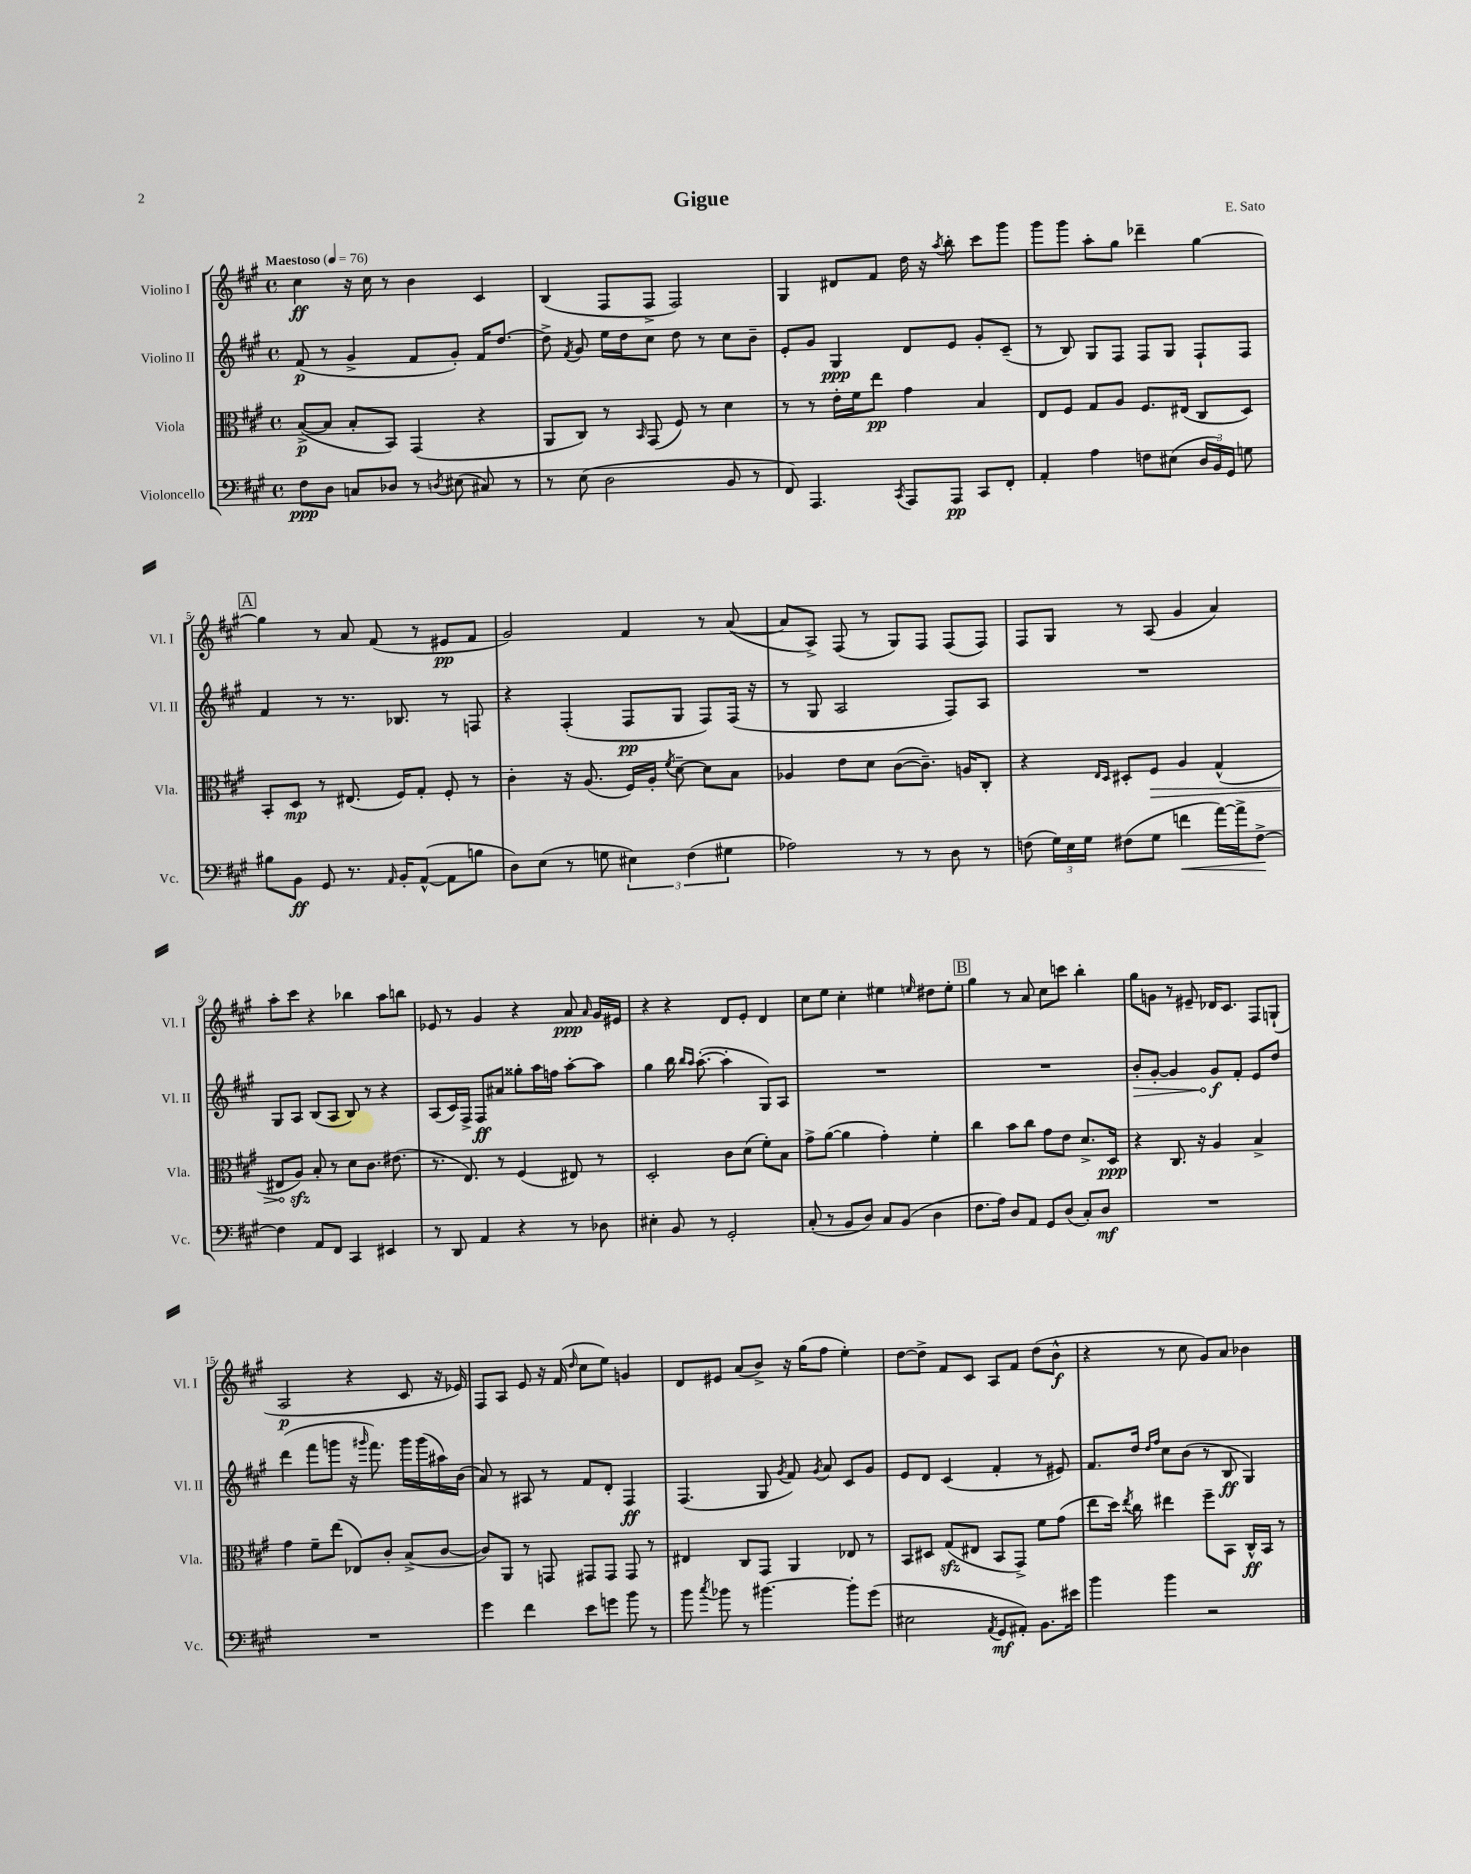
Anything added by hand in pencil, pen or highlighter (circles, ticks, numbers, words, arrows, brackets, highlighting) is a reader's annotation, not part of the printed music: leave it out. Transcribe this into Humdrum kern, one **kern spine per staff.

**kern	**kern	**kern	**kern
*staff4	*staff3	*staff2	*staff1
*clefF4	*clefC3	*clefG2	*clefG2
*k[f#c#g#]	*k[f#c#g#]	*k[f#c#g#]	*k[f#c#g#]
*M4/4	*M4/4	*M4/4	*M4/4
*met(c)	*met(c)	*met(c)	*met(c)
*MM76	*MM76	*MM76	*MM76
8F#	([8B^	(8f#	4cc#
8D	8B]	8r	.
8C	8B'	4g#^	16r
.	.	.	16cc#
8D-	8BB)	.	8r
8r	(4GG#	8f#	4b
8qD	.	.	.
(8E#	.	8g#')	.
8C#)	4r	16f#	4c#
.	.	[8.dd	.
8r	.	.	.
=	=	=	=
8r	8AA	8dd^]	(4B
.	.	8qf#	.
(8E	8C#)	8g#	.
2D	8r	16ee	8F#
.	.	16dd	.
.	16qqBB	.	.
.	(8GG#	8cc#	8F#^
.	8F#)	8dd	2F#)
.	8r	8r	.
8BB	4d	8cc#	.
8r	.	8b~	.
=	=	=	=
8FF#)	8r	8e'	4G#
4.AAA	8r	8g#	.
.	16e'	4G#	8d#
.	16f#	.	.
.	8ee	.	8f#
8qCC#	.	.	.
8AAA	4g#	8d	16dd
.	.	.	16r
.	.	.	8qaa
8AAA	.	8e	8bb'
8CC#	4B	8g#'	8ccc#
8FF#'	.	(8c#~	8ggg#
=	=	=	=
4AA'	8E	8r	8ggg#
.	8F#	8B)	8ggg#
4A	8G#	8G#	8aa'
.	8A	8F#	8gg#
8F	8.F#	8F#	4ddd-~
(8E#	.	8G#	.
.	(16E#	.	.
24D	8C#	8F#`	[4gg#
24BB)	.	.	.
24GG#	.	.	.
8G	8D)	8F#	.
=	=	=	=
8B#	8BB'	4f#	4gg#]
8BB	8D	.	.
8GG#	8r	8r	8r
8.r	(8.E#	8.r	8a
.	.	.	(8f#
16qqAA	.	.	.
16BB'	16F#)	8.B-	.
([8AA^^	8G#'	.	8r
8AA]	8F#'	8r	8e#
8B	8r	8F	8f#
=	=	=	=
8D)	4c#'	4r	2g#)
(8E	.	.	.
8r	16r	(4F#'	.
.	(8.A	.	.
8G	.	.	.
6E#)	16F#)	8F#	4f#
.	16A'	.	.
.	8qf#	.	.
.	[8d~	8G#	.
(6F#	.	.	.
.	8d]	8F#)	8r
6G#	.	.	.
.	8B	(16F#	([8a
.	.	16r	.
=	=	=	=
2A-)	4A-	8r	8a]
.	.	8G#	8A^)
.	8e	2A	(8F#
.	8d	.	8r
8r	([8c#	.	8G#)
8r	8.c#~])	.	8F#
8D	.	8F#)	(8F#
.	16A	.	.
8r	8C#'	8A	8F#)
=	=	=	=
(8F	4r	1r	8F#
24G#)	.	.	8G#
24E	.	.	.
24G#	.	.	.
.	16qqE	.	.
.	16qqD	.	.
(8F#	8D#'	.	8r
8G#	8F#	.	(8A
4f	4A	.	4g#
[16a)	(4G#^^	.	4a)
16a^]	.	.	.
[8F#^	.	.	.
=	=	=	=
4F#]	8E#	8G#	8aa'
.	8A)	8A	8ccc#
8AA	8B'	(8B	4r
8FF#	8r	8A	.
4CC#	8d	8B)	4bb-
.	8.c#	8r	.
4EE#	.	4r	8aa
.	(8.e#	.	.
.	.	.	8bb
=	=	=	=
8r	8.r	(8A	8e-
8DD	.	16c#)	8r
.	8.E)	16F#^	.
4AA	.	8F#	4g#
.	8r	8a#	.
4r	(4F#	8gg##'	4r
.	.	16aa	.
.	.	16ff	.
8r	8E#)	[8aa'	8a
.	.	.	16qqa
8D-	8r	8aa]	16g#
.	.	.	16e#
=	=	=	=
4E#'	2D'	4gg#	4r
8BB	.	16bb	4r
.	.	16qqbb	.
.	.	16qqaa	.
.	.	([8.aa'	.
8r	.	.	.
2GG#'	8c#	4aa']	8d
.	(8d	.	8e'
.	8f#')	8G#)	4d
.	8B	8A	.
=	=	=	=
(8C#'	8g#^	1r	8cc#
8r	([8a	.	8ee
8BB	4a]	.	4cc#'
8D)	.	.	.
8C#	4g#')	.	4ee#
(8BB	.	.	.
.	.	.	16qqee
4D	4f#'	.	8dd#
.	.	.	8ee'
=	=	=	=
8.F#	4cc#	1r	4gg#
16A)	.	.	.
8D	8b	.	8r
8AA	8cc#	.	8a
8GG#	8g#	.	8cc#
(8D	8e	.	8ccc
8C#')	8.d^	.	4bb'
8D	.	.	.
.	16D	.	.
=	=	=	=
1r	4r	8b'	8gg#
.	.	[8g#'	8g
.	8.C#	4g#]	8r
.	.	.	8e#~
.	16r	.	.
.	4A	8g#	16d-
.	.	.	8.c#
.	.	8f#'	.
.	4B^	8e	8F#
.	.	8dd	(8G`
=	=	=	=
1r	4g#	(4ddd	2A
.	8f#~	8fff#	.
.	(8ee	8ggg	.
.	8E-)	16r	4r
.	.	16qqggg#	.
.	.	8.fff#)	.
.	8c#'	.	.
.	(8B^	16ggg#	8c#
.	.	(16ggg#	.
.	[8c#	16aa#)	16r
.	.	(16b	16e-)
=	=	=	=
4g#	8c#])	8a)	8F#
.	8AA	8r	8A
4f#	8r	8A#	8e
.	8GG	8r	16r
.	.	.	(16f#
.	.	.	16qqdd
8e	8GG#	8f#	8cc#
8g	8GG#	8d'	8ee)
8b	8GG#	4F#	4g
8r	8r	.	.
=	=	=	=
8b	4E#	(4.F#	8d
8qcc#	.	.	.
8b-	.	.	8e#
8r	8C#	.	(8a
[4.b#	8GG#	8G#	8b^)
.	.	8qg#	.
.	4AA	8f#)	16r
.	.	.	(16gg#
.	.	8qg#	.
.	.	8a	8ff#
8b#']	8E-	8c#	4ee')
(8g#	8r	8g#	.
=	=	=	=
2E#	8BB	8e	[8dd
.	8D#	8d	8dd^]
.	(8G#	(4c#	8f#
.	8E#	.	8c#
8qAA	.	.	.
8GG#	8BB	4f#'	8A
8AA#')	8GG#^)	.	8f#
8.BB	8f#	8r	(8dd
.	(8g#	8e#)	8b^^
16e#	.	.	.
=	=	=	=
4b	8ee	8.f#	4r
.	16dd)	.	.
.	8qee	.	.
.	16cc#	16dd	.
.	.	16qqdd	.
.	.	16qqff#	.
4b	4ee#	8cc#	8r
.	.	(8b	8cc#
2r	8ff#~	8r	8g#)
.	8BB	8B	8a
.	16C#^^	4G#)	4b-
.	16BB	.	.
.	8r	.	.
==	==	==	==
*-	*-	*-	*-
